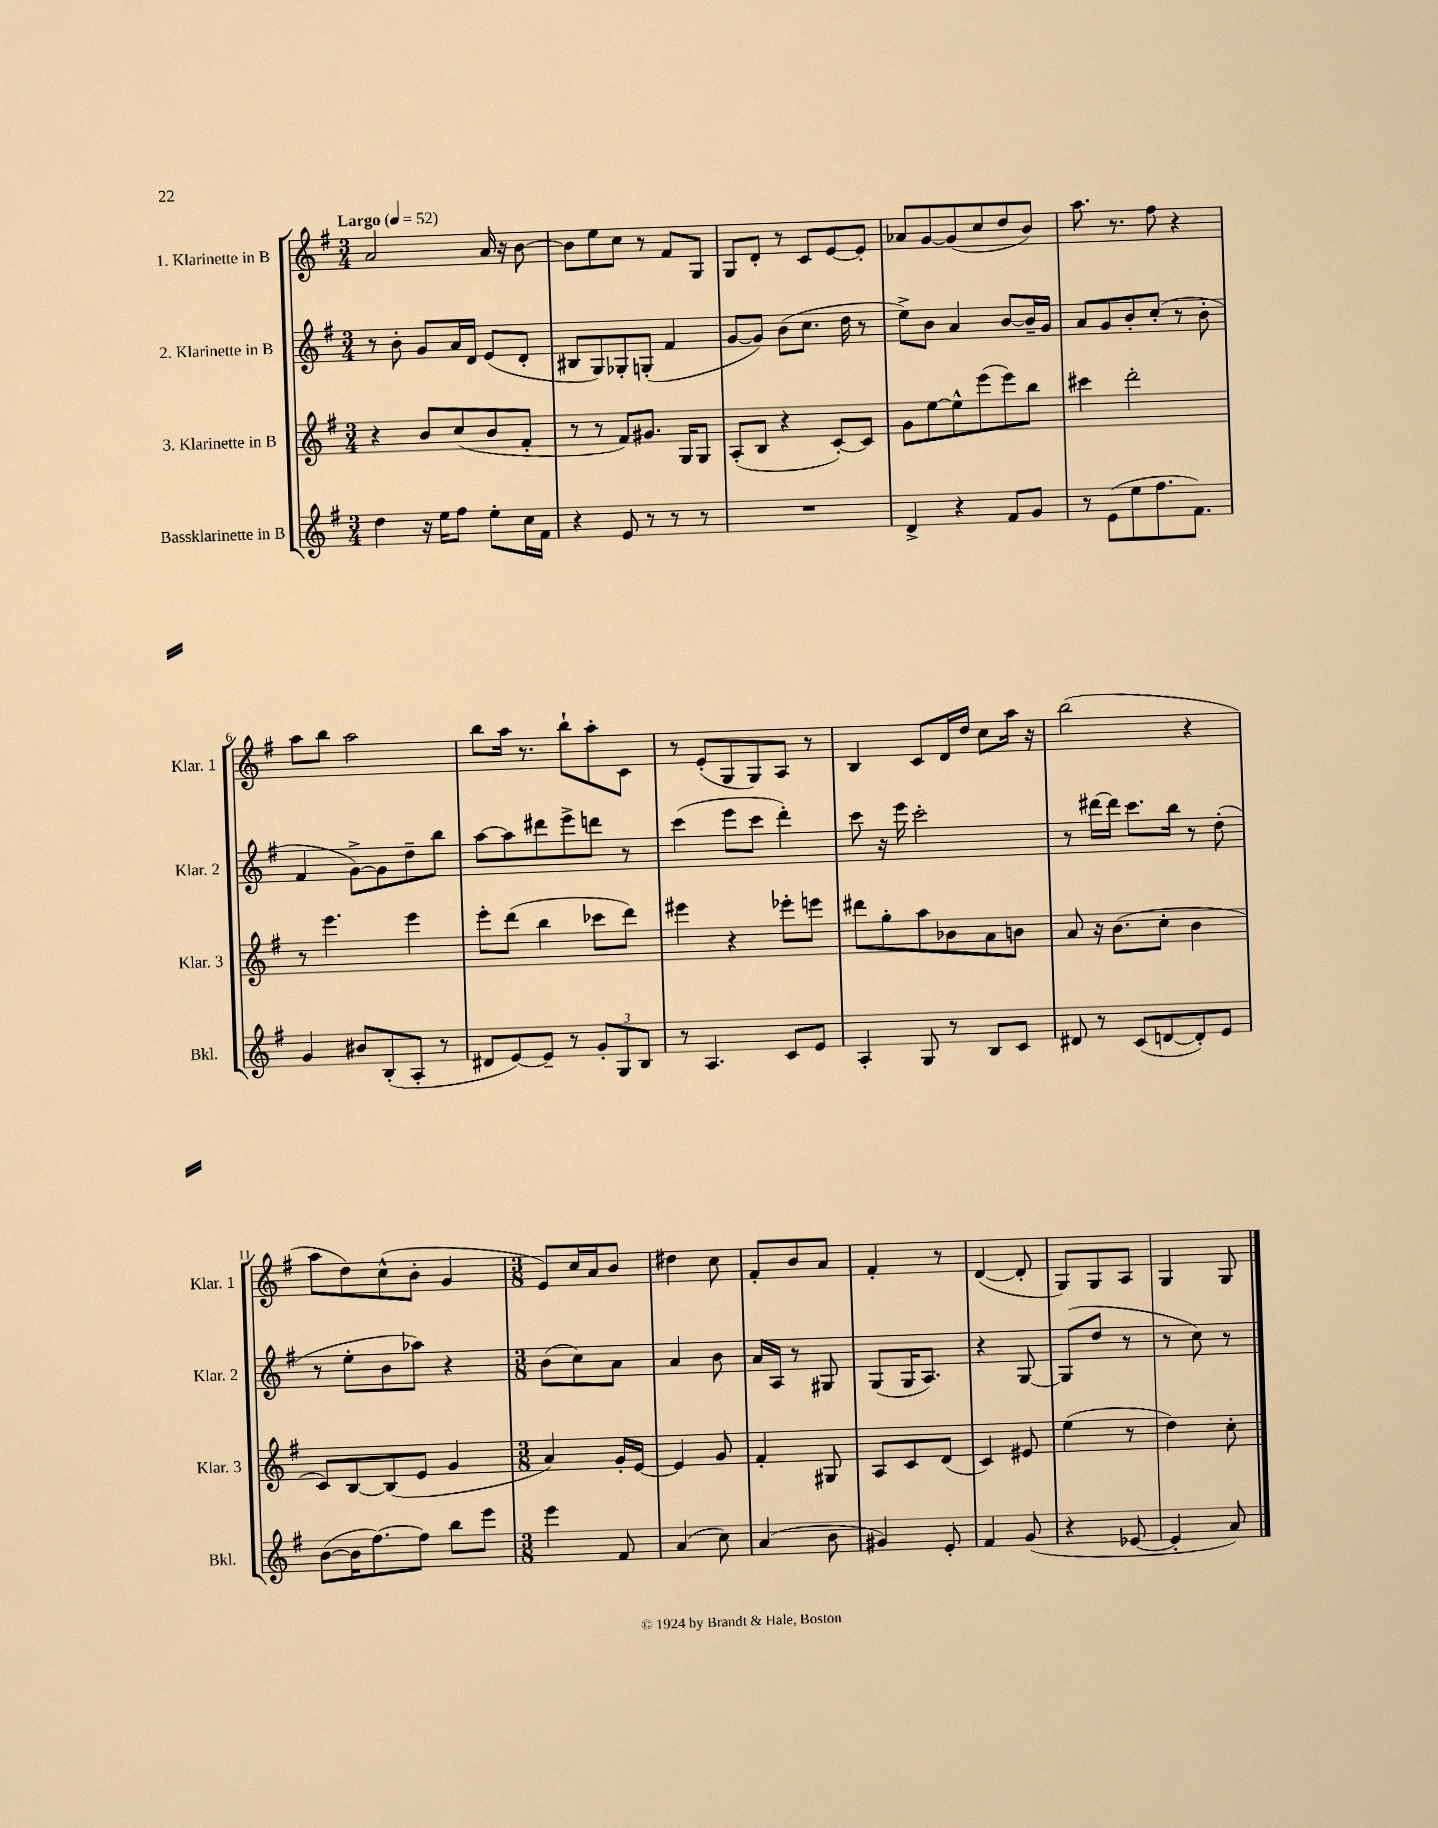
<<
\new StaffGroup <<
\new Staff = "s0" \with { instrumentName = "1. Klarinette in B" shortInstrumentName = "Klar. 1" } {
    \clef treble \key g \major \numericTimeSignature \time 3/4 \tempo "Largo" 4 = 52
    a'2 a'16 r16 b'8~ |
    b'8 e''8 c''8 r8 fis'8 g8 |
    g8 d'8-. r8 c'8 e'8~ e'8-. |
    aes'8 g'8~ g'8( c''8 d''8 b'8) |
    a''8. r8. fis''8 r4 |
    a''8 b''8 a''2 |
    b''8 a''16 r8. b''8-! a''8-. c'8 |
    r8 e'8-.( g8 g8) a8 r8 |
    b4 c'8 d'16 d''16 c''8 a''16 r16 |
    b''2( r4 |
    a''8 d''8) c''8-^( b'8-. g'4 |
    \numericTimeSignature \time 3/8 e'8) c''16 a'16 b'8 |
    dis''4 c''8 |
    fis'8-. b'8 a'8 |
    fis'4-. r8 |
    d'4~( d'8-. |
    g8) g8 a8 |
    g4 g8 \bar "|." |
}
\new Staff = "s1" \with { instrumentName = "2. Klarinette in B" shortInstrumentName = "Klar. 2" } {
    \clef treble \key g \major \numericTimeSignature \time 3/4
    r8 b'8-. g'8 a'16 d'16 e'8( d'8-. |
    bis8 g8) ges8-. g8-.( fis'4 |
    g'8~ g'8) b'8( c''8. d''16 r8 |
    e''8->) b'8 a'4 b'8~ b'16-- g'16 |
    a'8 g'8 b'8-. c''8-.( r8 b'8-. |
    fis'4 g'8~->) g'8 d''8-- b''8 |
    a''8~ a''8 dis'''8 e'''8-> d'''8 r8 |
    c'''4( e'''8 c'''8 d'''4-.) |
    c'''8 r16 e'''16 c'''2-. |
    r8 dis'''16~ dis'''16 c'''8. b''16 r8 d''8-.( |
    r8 e''8-. b'8 aes''8) r4 |
    \numericTimeSignature \time 3/8 b'8( c''8) a'8 |
    a'4 b'8 |
    a'16 a16 r8 gis8 |
    g8( g16 a8.) |
    r4 g8~ |
    g8( d''8 r8 |
    r8 c''8) r8 \bar "|." |
}
\new Staff = "s2" \with { instrumentName = "3. Klarinette in B" shortInstrumentName = "Klar. 3" } {
    \clef treble \key g \major \numericTimeSignature \time 3/4
    r4 b'8 c''8( b'8 fis'8-. |
    r8 r8 fis'8) gis'8. g16 g8 |
    a8-.( b8 r4 c'8~-.) c'8 |
    g'8 e''8~ e''8-^ e'''8( e'''8) b''8 |
    cis'''4 d'''2-. |
    r8 e'''4. e'''4 |
    e'''8-. d'''8( b''4 ces'''8 d'''8) |
    eis'''4 r4 ees'''8-. e'''8 |
    dis'''8 g''8-. a''8 bes'8 a'8 b'8 |
    a'8 r16 b'8.( c''8-. b'4 |
    c'8) b8~ b8( e'8 g'4 |
    \numericTimeSignature \time 3/8 a'4) g'16-. e'16~ |
    e'4 g'8 |
    fis'4-. gis8 |
    a8 c'8 d'8( |
    c'4) eis'8 |
    e''4( r8 |
    d''4) c''8-. \bar "|." |
}
\new Staff = "s3" \with { instrumentName = "Bassklarinette in B" shortInstrumentName = "Bkl." } {
    \clef treble \key g \major \numericTimeSignature \time 3/4
    d''4 r16 e''16 fis''8 e''8-. c''16 fis'16 |
    r4 e'8 r8 r8 r8 |
    R2. |
    d'4-> r4 fis'8 g'8 |
    r8 e'8( e''8 fis''8. fis'8.) |
    g'4 bis'8 b8-.( a8-. r8 |
    dis'8 e'8~) e'8-- r8 \tuplet 3/2 { g'8-. g8 b8 } |
    r8 a4. c'8 e'8 |
    a4-. g8 r8 b8 c'8 |
    dis'8 r8 c'8( d'8~ d'8-.) e'8 |
    b'8~( b'16 fis''8.~) fis''8 b''8 e'''8 |
    \numericTimeSignature \time 3/8 e'''4 fis'8 |
    a'4( c''8) |
    a'4( b'8 |
    gis'4) e'8-. |
    fis'4 g'8( |
    r4 ees'8~ |
    ees'4-. a'8) \bar "|." |
}
>>
>>
